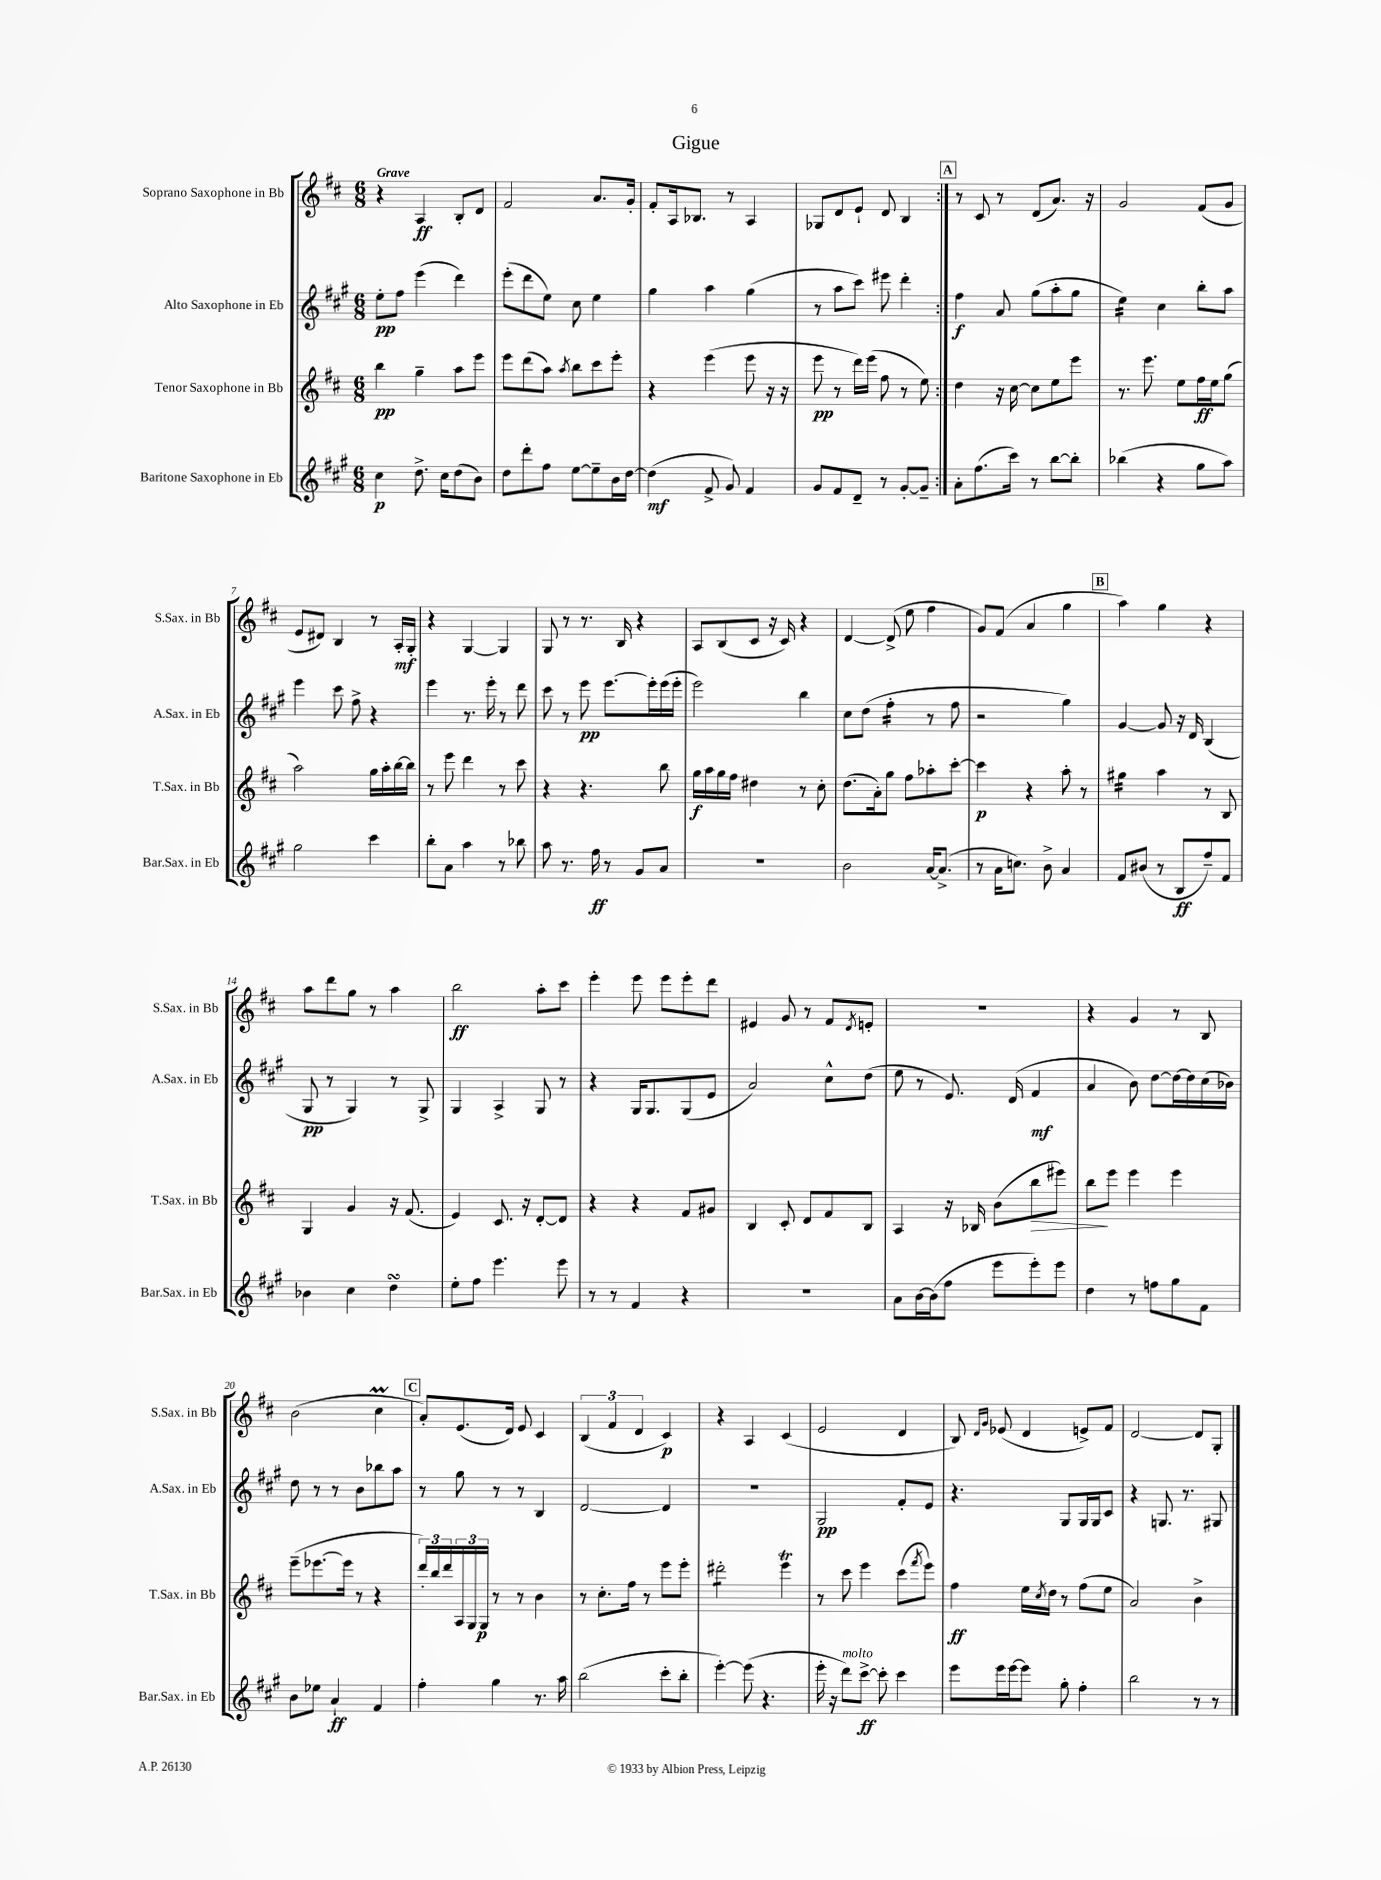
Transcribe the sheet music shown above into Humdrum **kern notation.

**kern	**kern	**kern	**kern
*staff4	*staff3	*staff2	*staff1
*clefG2	*clefG2	*clefG2	*clefG2
*k[f#c#g#]	*k[f#c#]	*k[f#c#g#]	*k[f#c#]
*M6/8	*M6/8	*M6/8	*M6/8
4cc#	4bb	8ee'	4r
.	.	8ff#	.
8.dd^	4gg~	(4eee	4A
16cc#	.	.	.
(8dd	8aa	4ddd)	8B'
8b)	8eee	.	8d
=	=	=	=
8dd	8eee	(8eee'	2f#
8ddd'	(8ddd	8ddd	.
8ff#	8aa)	8ee)	.
.	8qaa	.	.
[8ee	8bb	8cc#	.
8ee~]	8ccc#	4ee	8.a
16b	8eee'	.	.
[16dd	.	.	16g'
=	=	=	=
(4dd]	4r	4gg#	8f#'
.	.	.	16A
.	.	.	8.B-
8f#^	(4eee	4aa	.
8g#)	.	.	8r
4f#	8eee	(4gg#	4A
.	16r	.	.
.	16r	.	.
=	=	=	=
8g#	8eee	8r	8G-
8f#	8r	8aa	8d
8d~	16ddd)	8ccc#)	8e`
.	(16eee	.	.
8r	8ff#	8eee#	8d
[8g#'	8r	4ddd'	4B
8g#~]	8ee)	.	.
=:|!	=:|!	=:|!	=:|!
8a'	4dd	4ff#	8r
(8.ff#	.	.	8c#
.	16r	8a	8r
16ccc#)	[16cc#	.	.
8r	8cc#]	(8gg#	(8d
[8bb	8ee	8aa'	8.a)
8bb']	8eee	8gg#	.
.	.	.	16r
=	=	=	=
(4bb-	8.r	4ee)	2g
.	8.eee	.	.
4r	.	4cc#	.
.	8ee	.	.
8gg#	16ff#	8bb'	(8f#
.	16ee	.	.
8aa)	(8gg	8aa	8g
=	=	=	=
2gg#	2aa)	4eee	8e
.	.	.	8d#)
.	.	8ccc#	4B
.	.	8ff#^	.
4ccc#	16gg	4r	8r
.	16aa'	.	.
.	[16bb	.	16A'
.	16bb]	.	16G'
=	=	=	=
8bb'	8r	4eee	4r
8a	8eee	.	.
4aa	4ddd	8.r	[4G
.	.	16eee'	.
8r	8r	8r	4G]
8bb-	8ccc#	8ddd	.
=	=	=	=
8aa	4r	8ccc#	8G
8.r	.	8r	8r
.	4.r	8eee	8.r
16ff#	.	.	.
8r	.	[8.eee	.
.	.	.	16B
8g#	.	.	4r
.	.	16eee']	.
8a	8bb	(16eee	.
.	.	16eee'	.
=	=	=	=
2.r	16gg	2eee)	8A
.	16aa	.	.
.	16gg	.	(8B
.	16ff#	.	.
.	4dd#	.	8c#
.	.	.	16r
.	.	.	16c#)
.	8r	4bb	4r
.	8cc#'	.	.
=	=	=	=
2b	(8.dd	8cc#	[4d
.	.	(8dd	.
.	16a')	.	.
.	8gg	4ff#'	(8d^]
.	8ff#	.	8ee
[16a	8aa-'	8r	4ff#
(8.a^]	.	.	.
.	[8ccc#'	8ff#	.
=	=	=	=
8r	4ccc#]	2r	8g)
16a	.	.	(8f#
8.cc)	.	.	.
.	4r	.	4a
8b^	.	.	.
4a	8aa'	4gg#)	4gg
.	8r	.	.
=	=	=	=
8f#	4gg#	[4g#	4aa)
(8b#	.	.	.
8r	4aa	8g#]	4gg
8B	.	16r	.
.	.	16d	.
8ff#~)	8r	(4B	4r
8f#	8B	.	.
=	=	=	=
4b-	4G	8G#	8aa
.	.	8r	8ddd
4cc#	4g	4G#)	8gg
.	.	.	8r
4dd	16r	8r	4aa
.	(8.f#	.	.
.	.	8G#^	.
=	=	=	=
8ee'	4e)	4G#	2bb
8ff#	.	.	.
4.eee	8.c#	4A^	.
.	16r	.	.
.	[8d'	8G#	8aa'
8eee	8d]	8r	8ccc#
=	=	=	=
8r	4r	4r	4eee'
8r	.	.	.
4f#	4r	16G#	8eee
.	.	8.G#	.
.	.	.	8eee
4r	8f#	(8G#	8eee'
.	8g#	8e	8ddd
=	=	=	=
2.r	4B	2a)	4e#
.	8c#'	.	8g
.	8d	.	8r
.	8f#	8cc#^^	8f#
.	.	.	8qd
.	8B	(8dd	8e'
=	=	=	=
8a	4A	8ee	2.r
[16b	.	8r	.
(16b]	.	.	.
8ff#	16r	8.e)	.
.	16B-	.	.
8eee	(8b	.	.
.	.	(16d	.
8eee')	8bb	4f#	.
8eee	8eee#)	.	.
=	=	=	=
4dd	8bb	4a	4r
.	8eee	.	.
8r	4eee	8b)	4g
8ff	.	[8dd	.
8gg#	4eee	16dd_	8r
.	.	16dd]	.
8f#	.	(16cc#	8B
.	.	16b-)	.
=	=	=	=
8b	(8eee~	8dd	(2b
8ee-	[8.eee-	8r	.
4a`	.	8r	.
.	16eee-]	.	.
.	8r	8b	.
4f#	4r	8bb-	4cc#
.	.	8aa	.
=	=	=	=
4ff#'	24ddd')	8r	8a')
.	24bb	.	.
.	24ddd	.	.
.	24A	8gg#	(8.e
.	24G	.	.
.	24G	.	.
4gg#	8r	8r	.
.	.	.	16d)
.	8r	8r	8e
8.r	4b	4B	4c#
16aa	.	.	.
=	=	=	=
(2bb	8r	[2d	(6B
.	8.cc#'	.	.
.	.	.	6f#
.	16ff#	.	.
.	.	.	6d
.	8r	.	.
8ccc#'	8eee	4d]	4c#)
8bb'	8eee'	.	.
=	=	=	=
[4eee')	2ddd#'	2.r	4r
(8eee]	.	.	4A
4.r	.	.	.
.	4eee	.	(4c#
=	=	=	=
16eee'	8r	2G#	2e
16r	.	.	.
8ddd)	8ccc#	.	.
[8ccc#^	4eee	.	.
8ccc#']	.	.	.
4ccc#	(8ccc#	8f#'	4d
.	8qfff#	.	.
.	8eee)	8e	.
=	=	=	=
8eee	4ff#	4.r	8B)
.	.	.	16qqd
.	.	.	16qqg
16eee	.	.	(8e-
[16eee	.	.	.
8eee]	16ee	.	4d
.	8qcc#	.	.
.	16dd	.	.
8gg#'	8r	8G#	.
4ff#'	(8ff#	16G#	8e^)
.	.	16G#	.
.	8ee	8c#	8f#
=	=	=	=
2bb	2a)	4r	[2d
.	.	8.G	.
.	.	8.r	.
8r	4b^	.	8d]
8r	.	8G#	8G'
==	==	==	==
*-	*-	*-	*-
